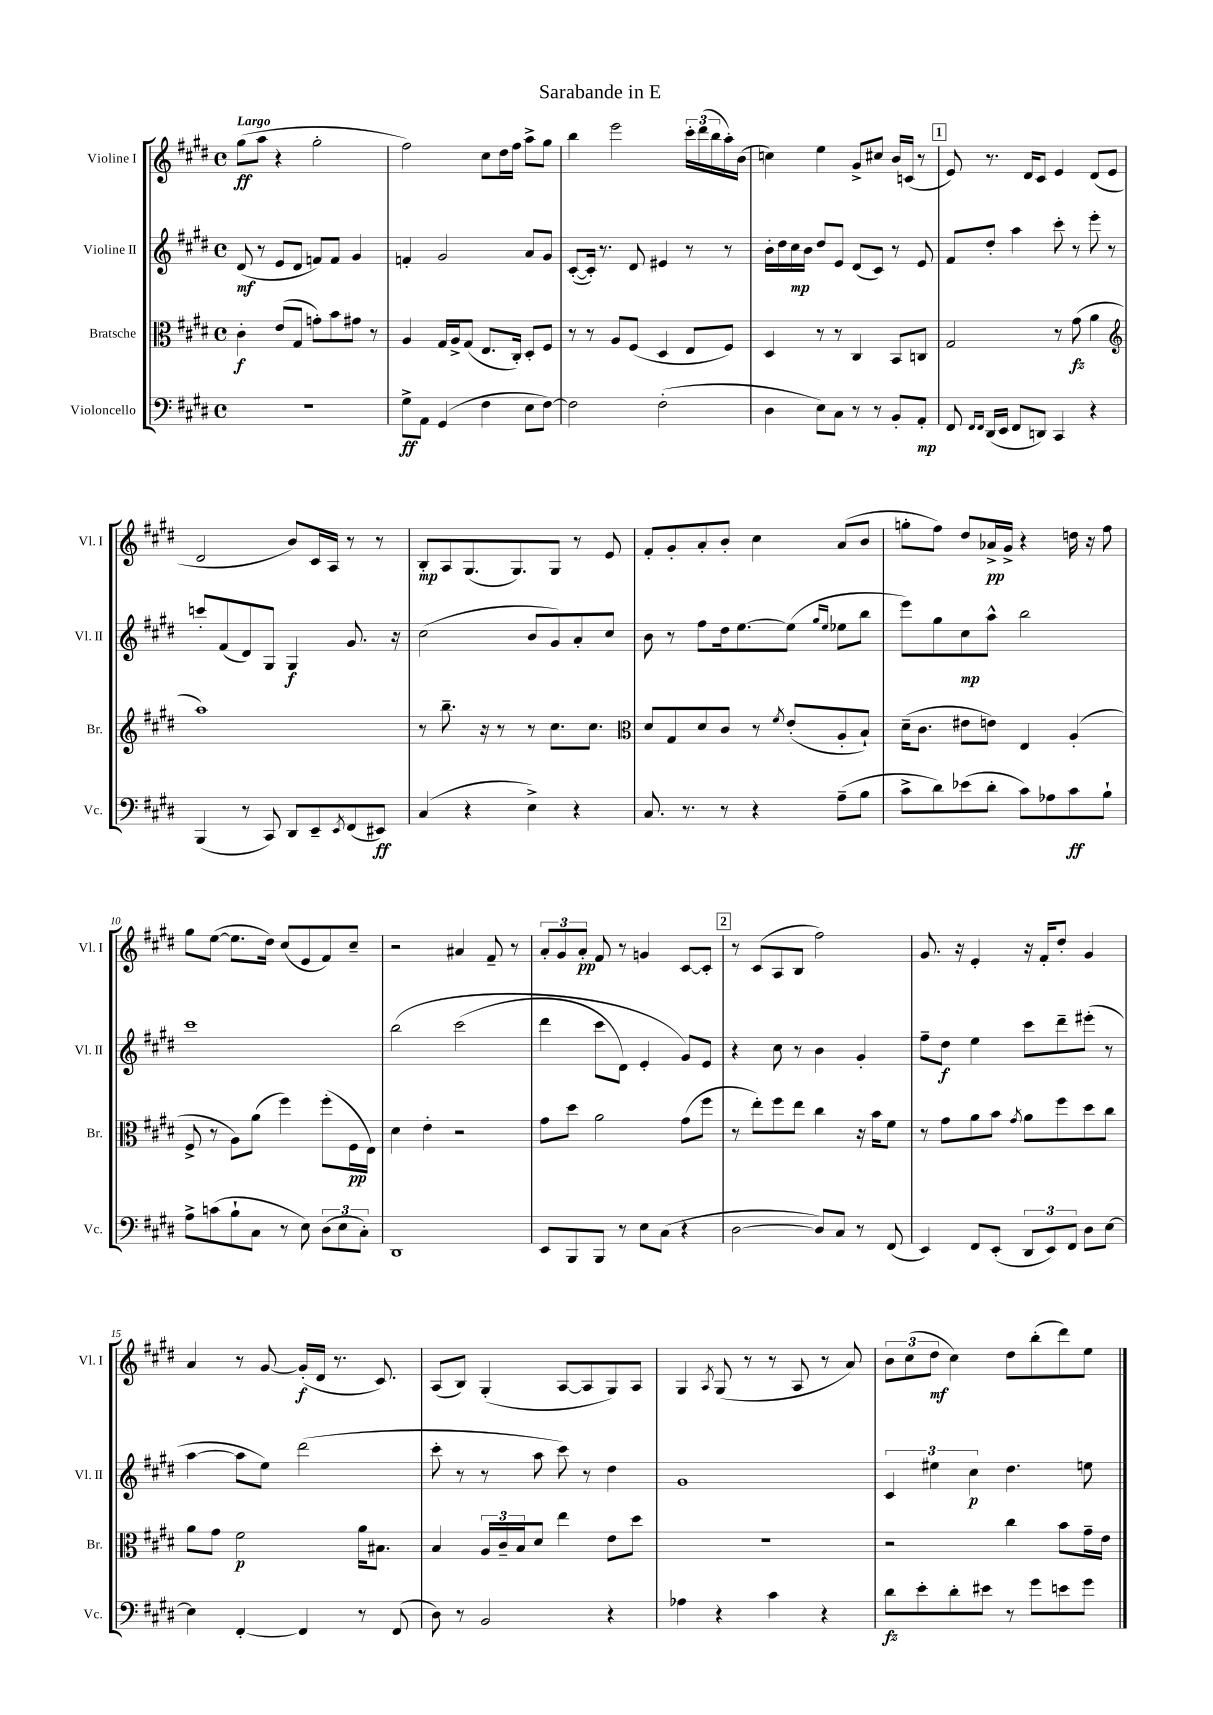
\header { title = "Sarabande in E" }
<<
\new StaffGroup <<
\new Staff = "s0" \with { instrumentName = "Violine I" shortInstrumentName = "Vl. I" } {
    \clef treble \key e \major \defaultTimeSignature \time 4/4 \tempo "Largo"
    gis''8\ff( a''8 r4 gis''2-. |
    fis''2) cis''8 dis''16 fis''16 a''8-> gis''8 |
    b''4 e'''2 \tuplet 3/2 { cis'''16-. dis'''16( b''16 } a''16-.) b'16( |
    c''4) e''4 gis'8-> cis''8 b'16 c'16( r8 |
    \mark \markup { \box "1" } e'8) r8. dis'16 cis'8 e'4 dis'8( e'8 |
    dis'2 b'8) cis'16 a16 r8 r8 |
    b8-.\mp a8 gis8.( gis8.) gis8 r8 e'8 |
    fis'8-. gis'8-. a'8-. b'8-. cis''4 a'8( b'8 |
    g''8-. fis''8) dis''8 aes'16->\pp gis'16-> r4 d''16 r16 fis''8 |
    gis''8 e''8~( e''8. dis''16) cis''8( e'8 fis'8) cis''8-- |
    r2 ais'4 fis'8-- r8 |
    \tuplet 3/2 { a'8-. gis'8 a'8-.\pp } fis'8 r8 g'4 cis'8~ cis'8-. |
    \mark \markup { \box "2" } r8 cis'8( a8 b8 fis''2) |
    gis'8. r16 e'4-. r16 fis'16-. dis''8-. gis'4 |
    a'4 r8 gis'8~ gis'16-.\f( dis'16 r8. cis'8.) |
    a8( b8) gis4-.( a8~ a8 gis8) a8 |
    gis4 \acciaccatura { a8 } gis8( r8 r8 a8 r8 a'8) |
    \tuplet 3/2 { b'8 cis''8( dis''8\mf } cis''4) dis''8 b''8-.( dis'''8) e''8 \bar "|." |
}
\new Staff = "s1" \with { instrumentName = "Violine II" shortInstrumentName = "Vl. II" } {
    \clef treble \key e \major \defaultTimeSignature \time 4/4
    dis'8\mf( r8 e'8 dis'8 f'8) f'8 gis'4 |
    f'4-. gis'2 a'8 gis'8 |
    cis'8~-.( cis'16-.) r8. dis'8 eis'4 r8 r8 |
    b'16-. dis''16 cis''16\mp b'16 dis''8 e'8 dis'8( cis'8) r8 e'8 |
    \mark \markup { \box "1" } fis'8 dis''8-. a''4 cis'''8-. r8 e'''8-. r8 |
    c'''8-. fis'8( dis'8) gis8 gis4\f gis'8. r16 |
    cis''2( b'8 gis'8) a'8-. cis''8 |
    b'8 r8 fis''8 dis''16 e''8.~ e''8( \grace { gis''16 e''16 } ees''8 b''8 |
    e'''8) gis''8 cis''8\mp a''8-^ b''2 |
    cis'''1 |
    b''2\( cis'''2( |
    dis'''4 cis'''8 dis'8) e'4-. gis'8\) e'8 |
    \mark \markup { \box "2" } r4 cis''8 r8 b'4 gis'4-. |
    fis''8-- dis''8\f e''4 cis'''8 dis'''8-- eis'''8-.( r8 |
    a''4~ a''8 e''8) dis'''2( |
    cis'''8-. r8 r8 a''8 cis'''8) r8 dis''4 |
    gis'1 |
    \tuplet 3/2 { cis'4 eis''4 cis''4\p } dis''4. e''8 \bar "|." |
}
\new Staff = "s2" \with { instrumentName = "Bratsche" shortInstrumentName = "Br." } {
    \clef alto \key e \major \defaultTimeSignature \time 4/4
    cis'4-.\f e'8( gis8 g'8-.) b'8 gis'8 r8 |
    a4 gis16 a16-> gis8( e8. cis16-.) dis8-. fis8 |
    r8 r8 a8 fis8( dis4 e8 fis8) |
    dis4 r8 r8 cis4 b,8 c8 |
    \mark \markup { \box "1" } gis2 r8 gis'8\fz( a'4 |
    \clef treble a''1) |
    r8 b''8.-- r16 r8 r8 cis''8. cis''8. |
    \clef alto dis'8 gis8 dis'8 cis'8 r8 \acciaccatura { fis'8 } e'8-.( a8-. b8-!) |
    dis'16--( cis'8. eis'8 e'8) e4 a4-.( |
    fis8-> r8 a8) a'8( fis''4) fis''8-.( fis16\pp e16) |
    dis'4 e'4-. r2 |
    gis'8 dis''8 a'2 gis'8( fis''8 |
    \mark \markup { \box "2" } r8 e''8-.) fis''8 e''8 cis''4 r16 b'16 fis'8 |
    r8 gis'8 a'8 b'8 \acciaccatura { gis'8 } a'8 fis''8 dis''8 cis''8 |
    a'8 gis'8 fis'2\p a'16 bis8. |
    b4 \tuplet 3/2 { a16 cis'16-- b16 } dis'8 e''4 e'8 dis''8 |
    r1 |
    r2 cis''4 b'8 gis'16-- e'16 \bar "|." |
}
\new Staff = "s3" \with { instrumentName = "Violoncello" shortInstrumentName = "Vc." } {
    \clef bass \key e \major \defaultTimeSignature \time 4/4
    r1 |
    gis8->\ff a,8 gis,4( fis4 e8 fis8~) |
    fis2 fis2-.( |
    dis4 e8) cis8 r8 r8 b,8-. a,8-.\mp |
    \mark \markup { \box "1" } fis,8 \grace { fis,16 fis,16 } dis,16( e,16 fis,8 d,8) cis,4 r4 |
    b,,4( r8 cis,8) dis,8 e,8-- \acciaccatura { e,8 } fis,8( eis,8\ff) |
    cis4( r4 e4->) r4 |
    cis8. r8. r8 r4 a8--( b8 |
    cis'8-> dis'8) ees'8( dis'8-. cis'8) aes8 cis'8\ff b8-! |
    a8-> c'8( b8-! cis8 r8 e8) \tuplet 3/2 { dis8( e8 cis8-.) } |
    dis,1 |
    e,8 b,,8 b,,8 r8 e8 cis8( r4 |
    \mark \markup { \box "2" } dis2~ dis8) cis8 r8 fis,8( |
    e,4) fis,8 e,8-.( \tuplet 3/2 { dis,8 e,8) fis,8 } dis8 e8~ |
    e4 fis,4~-. fis,4 r8 fis,8( |
    dis8) r8 b,2 r4 |
    aes4 r4 cis'4 r4 |
    dis'8\fz e'8-. dis'8-. eis'8 r8 gis'8 e'8 gis'8 \bar "|." |
}
>>
>>
\layout { \context { \Score \override BarNumber.break-visibility = ##(#f #t #t) barNumberVisibility = #(every-nth-bar-number-visible 5) } }
